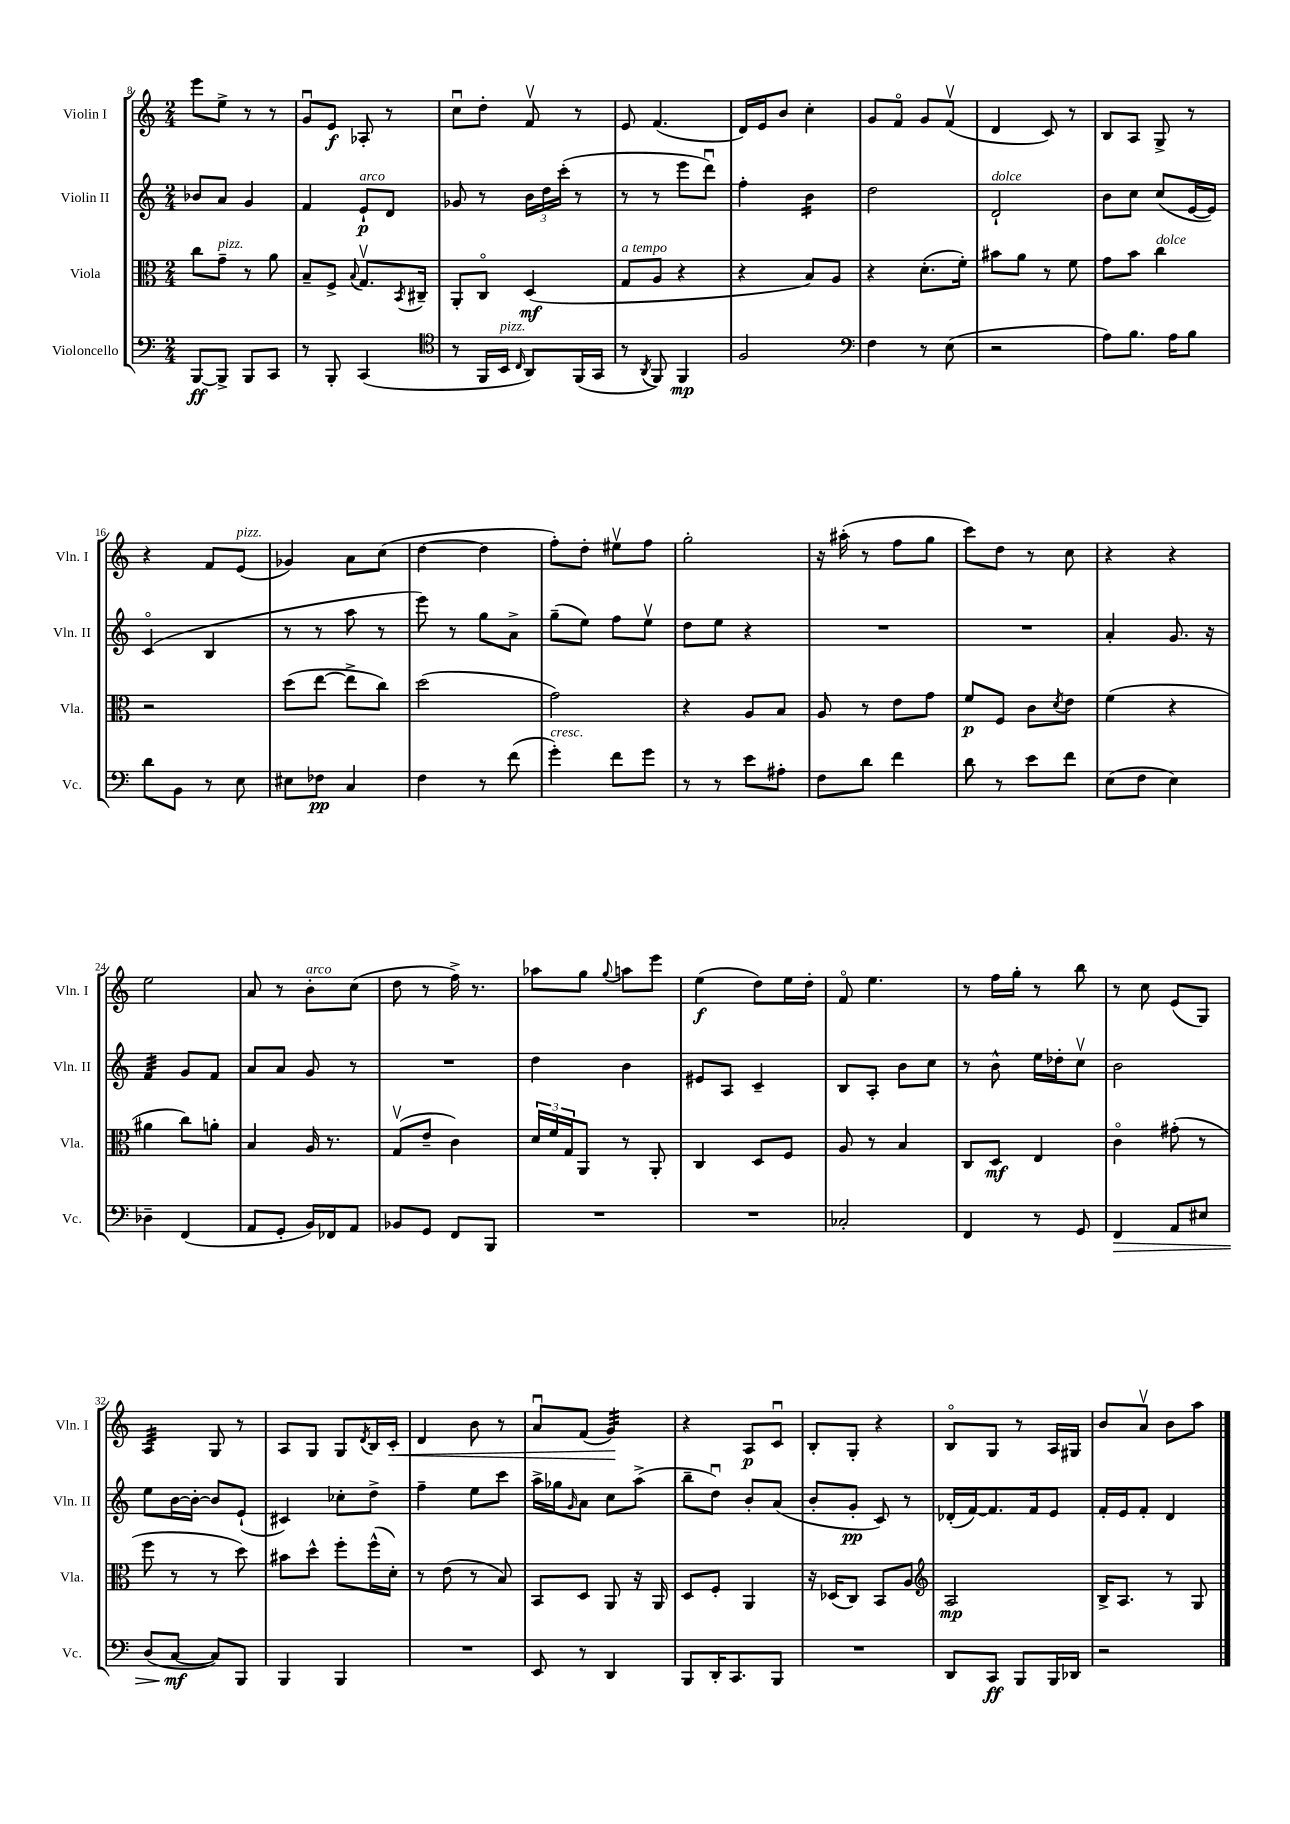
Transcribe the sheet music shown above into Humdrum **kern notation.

**kern	**kern	**kern	**kern
*staff4	*staff3	*staff2	*staff1
*clefF4	*clefC3	*clefG2	*clefG2
*k[]	*k[]	*k[]	*k[]
*M2/4	*M2/4	*M2/4	*M2/4
[8BBB	8cc	8b-	8eee
8BBB^]	8g~	8a	8ee^
8BBB	8r	4g	8r
8CC	8a	.	8r
=	=	=	=
8r	8B~	4f	8gu
8BBB'	8F^	.	8e
.	8qqB	.	.
(4CC	8.Gv	8e`	8A-'
.	.	8d	8r
.	8qBB	.	.
.	16C#~	.	.
=	=	=	=
*clefC4	*	*	*
8r	8AA'	8g-	8ccu
16FF	8Co	8r	8dd'
16BB	.	.	.
16qqC	.	.	.
8AA)	(4D	24b	8fv
.	.	24dd	.
.	.	(24ccc'	.
(16FF	.	8r	8r
16GG	.	.	.
=	=	=	=
8r	8G	8r	8e
8qAA	.	.	.
8FF)	8A	8r	(4.f
4FF	4r	8eee	.
.	.	8dddu)	.
=	=	=	=
2F	4r	4ff'	16d)
.	.	.	16e
.	.	.	8b
.	8B)	4b	4cc'
.	8A	.	.
=	=	=	=
*clefF4	*	*	*
4F	4r	2dd	8g
.	.	.	8fo
8r	(8.d'	.	8g
(8E	.	.	(8fv
.	16f')	.	.
=	=	=	=
2r	8b#	2d`	4d
.	8a	.	.
.	8r	.	8c)
.	8f	.	8r
=	=	=	=
8A)	8g	8b	8B
8.B	8b	8cc	8A
.	4cc	(8cc	8G^
16A	.	.	.
8B	.	[16e	8r
.	.	16e])	.
=	=	=	=
8d	2r	(4co	4r
8BB	.	.	.
8r	.	4B	8f
8E	.	.	(8e
=	=	=	=
8E#	(8dd	8r	4g-)
8F-	[8ee	8r	.
4C	8ee^]	8aa	8a
.	8cc)	8r	(8cc
=	=	=	=
4F	(2dd	8eee)	[4dd
.	.	8r	.
8r	.	8gg	4dd]
(8f	.	8a^	.
=	=	=	=
4g')	2g)	(8gg~	8ff')
.	.	8ee)	8dd'
8f	.	8ff	8ee#v
8g	.	8eev	8ff
=	=	=	=
8r	4r	8dd	2gg'
8r	.	8ee	.
8e	8A	4r	.
8A#'	8B	.	.
=	=	=	=
8F	8A	2r	16r
.	.	.	(16aa#'
8d	8r	.	8r
4f	8e	.	8ff
.	8g	.	8gg
=	=	=	=
8d	8f	2r	8ccc)
8r	8F	.	8dd
8e	8c	.	8r
.	8qd	.	.
8f	8e	.	8cc
=	=	=	=
(8E	(4f	4a'	4r
8F	.	.	.
4E)	4r	8.g	4r
.	.	16r	.
=	=	=	=
4D-~	4a#	4f	2ee
(4FF	8cc)	8g	.
.	8a'	8f	.
=	=	=	=
8AA	4B	8a	8a
8GG'	.	8a	8r
16BB)	16A	8g	8b'
16FF-	8.r	.	.
8AA	.	8r	(8cc
=	=	=	=
8BB-	(8Gv	2r	8dd
8GG	8e~	.	8r
8FF	4c)	.	16ff^)
.	.	.	8.r
8BBB	.	.	.
=	=	=	=
2r	24d	4dd	8aa-
.	24f	.	.
.	24G	.	.
.	8AA	.	8gg
.	.	.	8qqgg
.	8r	4b	8aa
.	8AA'	.	8eee
=	=	=	=
2r	4C	8e#	(4ee
.	.	8A	.
.	8D	4c~	8dd)
.	8F	.	16ee
.	.	.	16dd'
=	=	=	=
2C-'	8A	8B	8fo
.	8r	8A'	4.ee
.	4B	8b	.
.	.	8cc	.
=	=	=	=
4FF	8C	8r	8r
.	8D	8b^^	16ff
.	.	.	16gg'
8r	4E	16ee	8r
.	.	16dd-'	.
8GG	.	8ccv	8bb
=	=	=	=
4FF	4co	2b	8r
.	.	.	8cc
8AA	(8g#'	.	(8e
8E#	8r	.	8G)
=	=	=	=
(8D	8ff	8ee	4A
[8C	8r	[16b	.
.	.	16b'_	.
8C])	8r	8b]	8G
8BBB	8dd)	(8e`	8r
=	=	=	=
4BBB	8b#	4c#)	8A
.	8dd^^	.	8G
4BBB	8ff'	8cc-'	8G
.	.	.	8qd
.	(16ff^^	8dd^	16B
.	16d')	.	16c'
=	=	=	=
2r	8r	4ff~	4d
.	(8e	.	.
.	8r	8ee	8b
.	8B)	8ccc	8r
=	=	=	=
8EE	8BB	16aa^	8au
.	.	16gg-	.
.	.	16qqg	.
8r	8D	8a	(8f
4DD	8AA	8cc	4g)
.	16r	(8aa^	.
.	16AA	.	.
=	=	=	=
8BBB	8D	8bb~	4r
16DD'	8F'	8ddu)	.
8.CC	.	.	.
.	4AA	8b'	8A
8BBB	.	(8a	8cu
=	=	=	=
2r	16r	8b'	8B'
.	(16D-	.	.
.	8C)	8g'	8G'
.	8BB	8c)	4r
.	8A	8r	.
=	=	=	=
*	*clefG2	*	*
8DD	2A	(16d-'	8Bo
.	.	[16f)	.
8CC	.	8.f]	8G
8BBB	.	.	8r
.	.	16f	.
16BBB	.	8e	16A
16DD-	.	.	16G#
=	=	=	=
2r	16B^	16f'	8b
.	8.A	16e	.
.	.	8f'	8av
.	8r	4d	8b
.	8G	.	8aa
==	==	==	==
*-	*-	*-	*-
